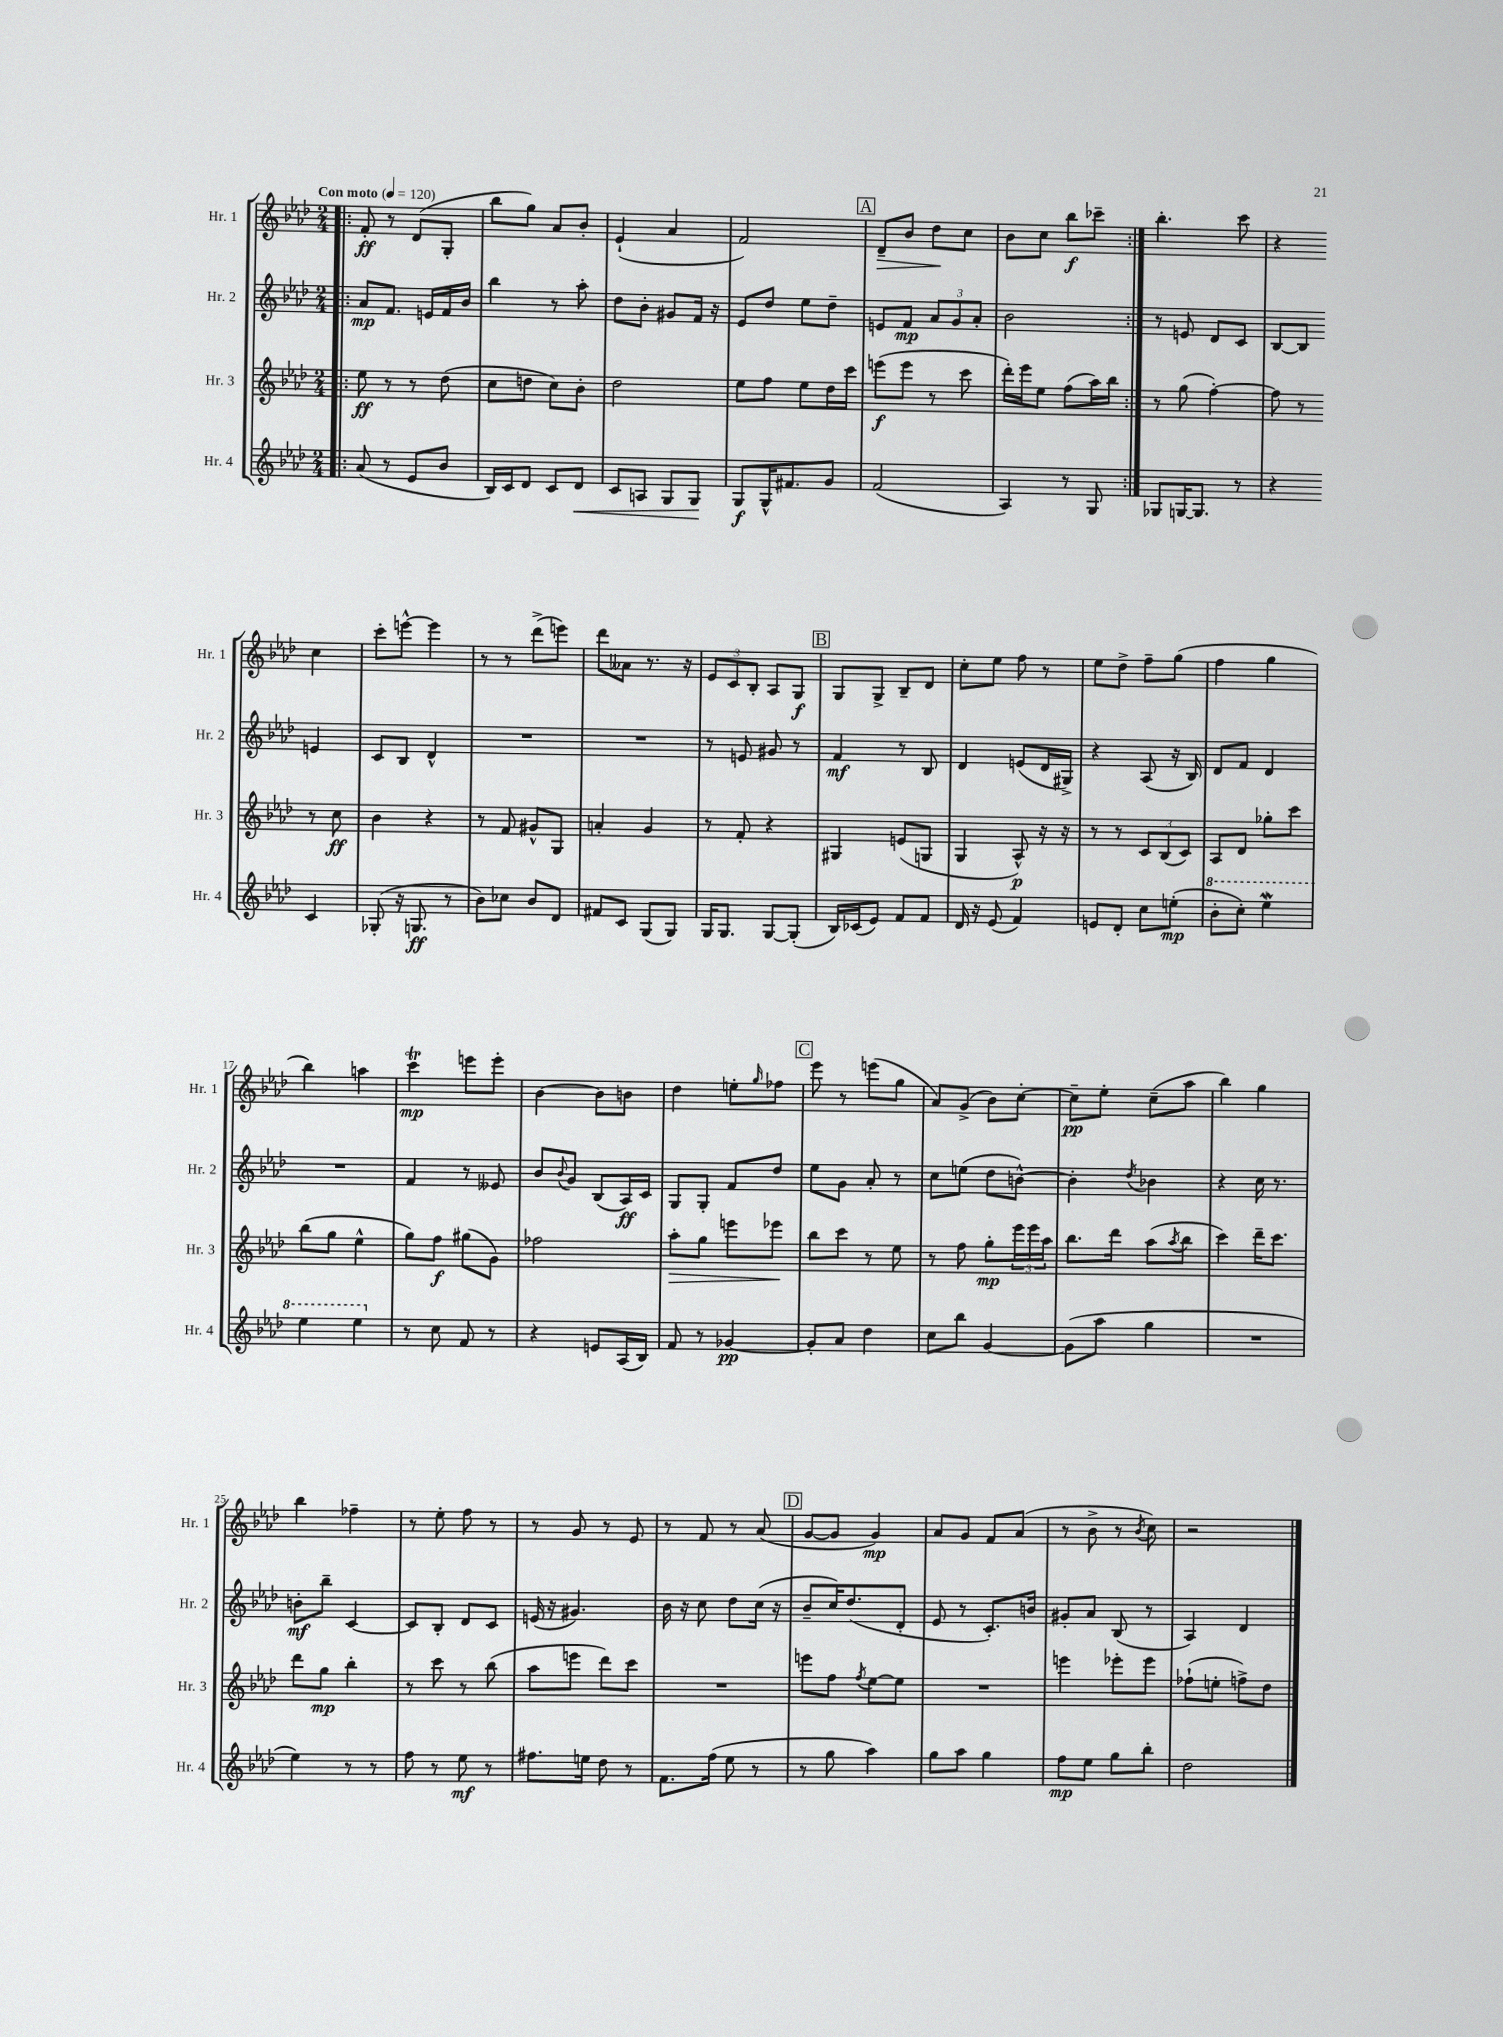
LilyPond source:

<<
\new StaffGroup <<
\new Staff = "s0" \with { instrumentName = "Hr. 1" shortInstrumentName = "Hr. 1" } {
    \clef treble \key aes \major \numericTimeSignature \time 2/4 \tempo "Con moto" 4 = 120
    \repeat volta 2 { \bar ".|:" f'8-.\ff r8 des'8( g8-. |
    bes''8 g''8) aes'8 bes'8-. |
    ees'4-!( aes'4 |
    f'2) |
    \mark \markup { \box "A" } des'8--\> bes'8 des''8\! c''8 |
    bes'8 c''8 bes''8\f ces'''8-- | }
    bes''4.-. c'''8 |
    r4 c''4 |
    c'''8-. e'''8~-^ e'''4 |
    r8 r8 des'''8->( e'''8) |
    des'''8 aeses'8 r8. r16 |
    \tuplet 3/2 { ees'8 c'8 bes8-. } aes8 g8\f |
    \mark \markup { \box "B" } g8 g8-> bes8-- des'8 |
    c''8-. ees''8 f''8 r8 |
    ees''8 des''8-> f''8-- g''8( |
    f''4 g''4 |
    bes''4) a''4 |
    c'''4\trill\mp e'''8 e'''8-. |
    bes'4~ bes'8 b'8 |
    des''4 e''8-. \grace { g''16 } fes''8 |
    \mark \markup { \box "C" } ees'''8 r8 e'''8( g''8 |
    aes'8) g'8->( bes'8) c''8~-. |
    c''8--\pp ees''8-. c''8--( aes''8 |
    bes''4) g''4 |
    bes''4 fes''4-- |
    r8 ees''8-. f''8 r8 |
    r8 g'8 r8 ees'8 |
    r8 f'8 r8 aes'8( |
    \mark \markup { \box "D" } g'8~ g'8 g'4\mp) |
    aes'8 g'8 f'8 aes'8( |
    r8 bes'8-> r8 \acciaccatura { bes'8 } c''8) |
    r2 \bar "|." |
}
\new Staff = "s1" \with { instrumentName = "Hr. 2" shortInstrumentName = "Hr. 2" } {
    \clef treble \key aes \major \numericTimeSignature \time 2/4
    \repeat volta 2 { \bar ".|:" aes'8\mp f'8. e'16 f'16 bes'16 |
    bes''4 r8 aes''8-. |
    des''8 bes'8-. gis'8 f'16 r16 |
    ees'8 des''8 ees''8 des''8-- |
    \mark \markup { \box "A" } e'8 f'8\mp \tuplet 3/2 { aes'8 g'8 aes'8-. } |
    bes'2 | }
    r8 e'8 des'8 c'8 |
    bes8~ bes8 e'4 |
    c'8 bes8 des'4-^ |
    R2 |
    R2 |
    r8 e'8 gis'8 r8 |
    \mark \markup { \box "B" } f'4\mf r8 bes8 |
    des'4 e'8( des'16 gis16->) |
    r4 aes8( r16 bes16) |
    des'8 f'8 des'4 |
    R2 |
    f'4 r8 eeses'8 |
    bes'8 \appoggiatura { bes'8 } g'8 bes8( aes16\ff) c'16 |
    g8 g8-. f'8 des''8 |
    \mark \markup { \box "C" } ees''8 g'8 aes'8-. r8 |
    c''8 e''8( des''8 b'8~-^) |
    b'4-. \acciaccatura { des''8 } bes'4 |
    r4 c''16 r8. |
    b'8-.\mf bes''8-- c'4~ |
    c'8 bes8-. des'8 c'8 |
    e'16( r16 gis'4.) |
    bes'16 r16 c''8 des''8 c''16( r16 |
    \mark \markup { \box "D" } bes'8-- c''16) des''8.( des'8-. |
    ees'8 r8 c'8.-.) b'16 |
    gis'8-. aes'8 bes8( r8 |
    aes4) des'4 \bar "|." |
}
\new Staff = "s2" \with { instrumentName = "Hr. 3" shortInstrumentName = "Hr. 3" } {
    \clef treble \key aes \major \numericTimeSignature \time 2/4
    \repeat volta 2 { \bar ".|:" ees''8\ff r8 r8 des''8( |
    c''8 d''8 c''8) bes'8-. |
    des''2 |
    ees''8 f''8 ees''8 des''16 c'''16 |
    \mark \markup { \box "A" } e'''8\f( e'''8 r8 c'''8 |
    des'''16-.) ees'''16 ees''8 f''8( aes''16) bes''16 | }
    r8 g''8( f''4~-.) |
    f''8 r8 r8 c''8\ff |
    bes'4 r4 |
    r8 f'8 gis'8-^ g8 |
    a'4-. g'4 |
    r8 f'8-. r4 |
    \mark \markup { \box "B" } gis4 e'8( g8 |
    g4 aes8-^\p) r16 r16 |
    r8 r8 \tuplet 3/2 { c'8 bes8( c'8) } |
    aes8 des'8 ges''8-. c'''8 |
    bes''8( g''8 ees''4-^ |
    g''8) f''8\f gis''8( g'8) |
    fes''2 |
    aes''8-.\> g''8 e'''8 ees'''8\! |
    \mark \markup { \box "C" } bes''8 c'''8 r8 ees''8 |
    r8 f''8 g''8-.\mp \tuplet 3/2 { ees'''16 ees'''16 aes''16 } |
    bes''8. des'''16 aes''8( \acciaccatura { aes''8 } bes''8 |
    c'''4) des'''16-- c'''8. |
    des'''8 g''8\mp bes''4-. |
    r8 c'''8 r8 bes''8( |
    aes''8 e'''8 des'''8) c'''8 |
    R2 |
    \mark \markup { \box "D" } e'''8 f''8 \acciaccatura { f''8 } ees''8~ ees''8 |
    R2 |
    e'''4 ees'''8-. ees'''8 |
    fes''8-!( e''8-. f''8->) des''8 \bar "|." |
}
\new Staff = "s3" \with { instrumentName = "Hr. 4" shortInstrumentName = "Hr. 4" } {
    \clef treble \key aes \major \numericTimeSignature \time 2/4
    \repeat volta 2 { \bar ".|:" aes'8( r8 ees'8 bes'8 |
    bes16) c'16 des'8 c'8 des'8\< |
    c'8 a8 g8 g8\! |
    g8\f g16-^ fis'8. g'8 |
    \mark \markup { \box "A" } f'2( |
    aes4) r8 g8 | }
    ges8 g16~ g8. r8 |
    r4 c'4 |
    ges8-.( r16 g8.\ff r8 |
    bes'8) ces''8 bes'8 des'8 |
    fis'8 c'8 g8( g8) |
    g16 g8. g8~ g8-.( |
    \mark \markup { \box "B" } bes16) ces'16( ees'8) f'8 f'8 |
    des'16 r16 ees'8( f'4) |
    e'8 des'8-. c''8 e''8-.\mp( |
    \ottava #1 bes''8-. c'''8-.) ees'''4\mordent |
    ees'''4 ees'''4 \ottava #0 |
    r8 c''8 f'8 r8 |
    r4 e'8 aes16( bes16) |
    f'8 r8 ges'4~\pp |
    \mark \markup { \box "C" } ges'8-. aes'8 des''4 |
    c''8 bes''8 g'4~ |
    g'8( aes''8 g''4 |
    R2 |
    ees''4) r8 r8 |
    f''8 r8 ees''8\mf r8 |
    fis''8. e''16 des''8 r8 |
    f'8. f''16( ees''8 r8 |
    \mark \markup { \box "D" } r8 g''8 aes''4) |
    g''8 aes''8 g''4 |
    f''8\mp ees''8 g''8 bes''8-. |
    des''2 \bar "|." |
}
>>
>>
